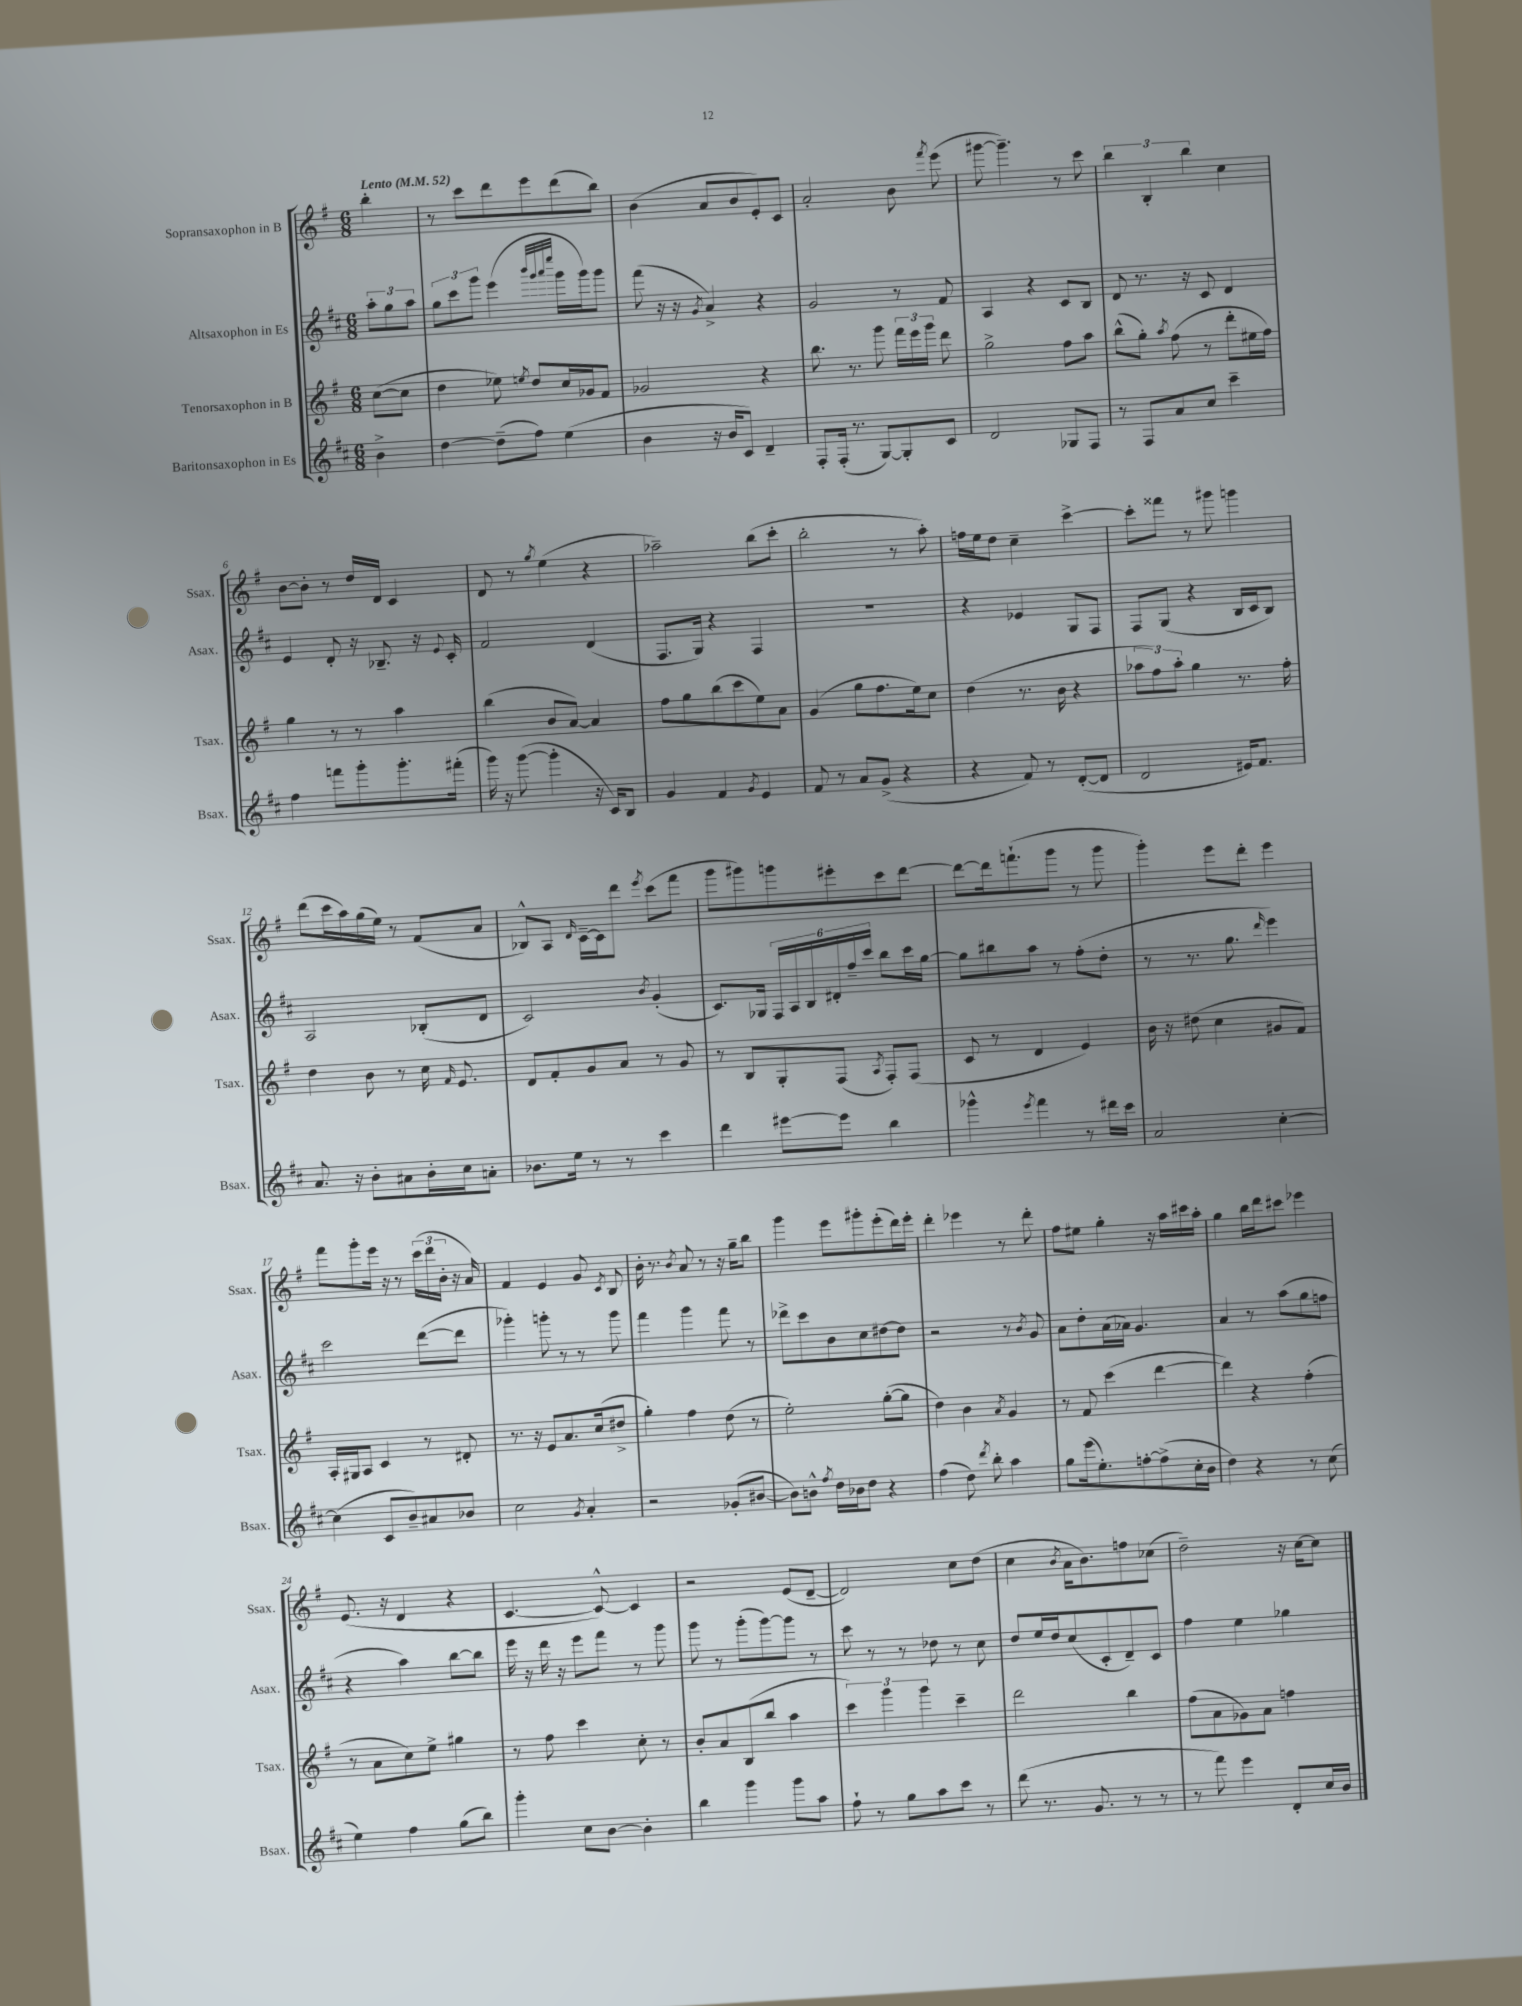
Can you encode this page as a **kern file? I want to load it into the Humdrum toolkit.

**kern	**kern	**kern	**kern
*staff4	*staff3	*staff2	*staff1
*clefG2	*clefG2	*clefG2	*clefG2
*k[f#c#]	*k[f#]	*k[f#c#]	*k[f#]
*M6/8	*M6/8	*M6/8	*M6/8
*MM52	*MM52	*MM52	*MM52
4b^	([8cc	12aa'	4bb'
.	.	12gg	.
.	8cc]	.	.
.	.	12aa	.
=	=	=	=
[4dd	4dd	12gg	8r
.	.	12ccc#	.
.	.	.	8ccc
.	.	12ggg	.
(8dd~]	8ee-)	(4eee	8ddd
.	8qee	.	.
8ff#)	8dd	.	8eee
.	.	32qqbbb	.
.	.	32qqggg	.
.	.	32qqaaa	.
.	.	32qqeeee	.
(4ee	16cc	16ggg	(8ddd
.	16g-	16ggg)	.
.	8f#	8ggg	8bb)
=	=	=	=
4b	2g-	(8fff#	(4b
.	.	16r	.
.	.	16r	.
.	.	8qg	.
16r	.	4a^)	8a
16b	.	.	.
8c#)	.	.	8b
4d~	4r	4r	8e')
.	.	.	8c
=	=	=	=
8F#'	8.bb	2g	2a'
(16F#'	.	.	.
8.r	8.r	.	.
[8G)	8ggg	.	.
8G']	24fff#	8r	8b
.	24eee	.	.
.	24ggg	.	.
.	.	.	8qfff#
8c#	8ddd	8f#	(8eee
=	=	=	=
2d	2gg^	4A	[8ggg#
.	.	.	4.ggg#~])
.	.	4r	.
8G-	8ff#	8c#	8r
8F#	8aa	8B	8ccc
=	=	=	=
8r	(8bb^^	8d	6bb
8F#	8gg')	8.r	.
.	.	.	6B'
.	8qaa	.	.
8a	(8ff#	.	.
.	.	16r	.
.	.	.	6bb
8cc#	8r	8c#	.
4ccc#~	8ddd'	4d	4cc
.	16ee#	.	.
.	16ff#)	.	.
=	=	=	=
4ff#	4gg	4e	[8b
.	.	.	8b']
8fff	8r	8d'	8r
8ggg'	8r	16r	16dd
.	.	8.B-~	16d
8.ggg'	4aa	.	4c
.	.	16r	.
.	.	8qqe	.
(16fff#'	.	16c#'	.
=	=	=	=
16ggg)	(4bb	2f#	8d
16r	.	.	.
([8ggg	.	.	8r
.	.	.	8qgg
4ggg']	8b	.	(4ee
.	[8a)	.	.
16r	4a]	(4d	4r
16c#)	.	.	.
8B	.	.	.
=	=	=	=
4g	8ff#	8.F#	2aa-~)
.	8gg	.	.
.	.	16G)	.
4f#	(8bb	4r	.
.	8ccc	.	.
8qg	.	.	.
4e	8ee)	4F#	(8bb
.	8a	.	8ccc'
=	=	=	=
8f#	(4g	2.r	2bb'
8r	.	.	.
8a	8gg	.	.
(8g^	8.ff#	.	.
4r	.	.	8r
.	16ee)	.	.
.	8cc	.	8aa')
=	=	=	=
4r	(4dd	4r	16ff
.	.	.	16ee
.	.	.	8dd
8f#)	8.r	4e-	4cc~
8r	.	.	.
.	16b	.	.
([8d'	4r	8G	[4ccc^
8d]	.	8F#	.
=	=	=	=
2d	12aa-	8F#	8ccc']
.	12ff#)	.	.
.	.	(8G	8fff##
.	12aa-'	.	.
.	4gg	4r	8r
.	.	.	8ggg#
16e#)	8.r	16B	4ggg
8.f#	.	16c#	.
.	.	8B)	.
.	16ff#'	.	.
=	=	=	=
8.a	4dd	2A	(8ddd
.	.	.	16ccc
16r	.	.	16aa)
8b'	8b	.	(16gg
.	.	.	16ee)
8a#	8r	.	8r
16b'	16cc	(8B-'	(8f#
.	16qqf#	.	.
16cc#	8.e	.	.
8a'	.	8d	8a
=	=	=	=
8.b-	8d	2c#)	8B-^^)
.	8f#'	.	8A
16ee	.	.	.
.	.	.	16qqd
8r	8g	.	[16c~
.	.	.	16c]
8r	8a	.	8ddd
.	.	8qb	8qeee
4ccc#	8r	(4g'	(8ccc
.	8g	.	8fff#
=	=	=	=
4ddd	8r	8.c#)	8ggg
.	8B	.	8ggg#)
.	.	16G-	.
[8eee#	8G'	24F#	8ggg
.	.	24A	.
.	.	24B	.
8eee#]	(8F#	24d#'	8eee#'
.	.	24ff#~	.
.	.	24ccc#	.
.	8qA	.	.
4bb	8F#')	8bb	8ccc
.	(8F#	16ccc#	[8ddd
.	.	[16gg	.
=	=	=	=
4ggg-^^	8c	8gg]	8ddd_
.	8r	8bb#	16ddd]
.	.	.	(8.fff`
8qeee	.	.	.
4fff#	4d	8aa	.
.	.	8r	8ggg
8r	4e)	(8ff#'	8r
16ddd#	.	8dd'	8ggg
16ccc#	.	.	.
=	=	=	=
2a	16b	8r	4ggg')
.	16r	.	.
.	(8dd#	8.r	.
.	4cc	.	8eee
.	.	8.gg	.
.	.	.	8ddd'
.	.	16qqddd	.
[4cc#'	8g#	4eee)	4eee
.	8f#)	.	.
=	=	=	=
(4cc#]	16A'	2ccc#	8fff#
.	16G#	.	.
.	8A	.	8ggg'
8c#	4c	.	16eee
.	.	.	16r
8b~)	.	.	8r
8a#	8r	([8ddd	(24ccc
.	.	.	24ddd
.	.	.	24b'
8b-	8d#'	8ddd]	16r
.	.	.	16a)
=	=	=	=
2cc#	8.r	4ggg-')	4f#
.	16r	.	.
.	8e	8ggg'	4e
.	8.a	8r	.
8qg	.	.	.
4a'	.	8r	8g
.	(16cc	.	.
.	.	.	8qc
.	8dd#^	8ggg	8B
=	=	=	=
2r	4gg')	4fff#	16b'
.	.	.	8.r
.	.	.	8qb
.	4ff#	4ggg	8a
.	.	.	8r
(8g-'	(8dd	8fff#	16r
.	.	.	16gg~
[8b#	8r	8r	8bb
=	=	=	=
8b#])	2ee')	8ddd-^	4ggg
8b^^	.	8ccc#	.
8qff#	.	.	.
16dd	.	8b	8eee
16b-	.	.	.
8dd	.	8cc#	8ggg#'
4r	([8gg'	[8dd#	(8eee'
.	8gg]	8dd#]	16ddd)
.	.	.	16eee'
=	=	=	=
(4ff#	4dd)	2r	4ddd'
8dd)	4b	.	4eee-
8qddd	.	.	.
8bb'	.	.	.
.	8qa	.	.
4aa	4g	8r	8r
.	.	8qb	.
.	.	8g	8ddd'
=	=	=	=
8gg	8r	8a	8ff#
(16eee	8f#	8dd'	8ee#
8.ee')	.	.	.
.	(4ccc	(16a	4gg'
.	.	16a-)	.
[8ff'	.	4.g	.
(8ff^]	[4ddd	.	16r
.	.	.	16aa
16cc#'	.	.	16ccc#
16b	.	.	16aa'
=	=	=	=
4dd)	4ddd])	4a	4gg
4r	4r	8r	16bb
.	.	.	16ddd
.	.	(8aa	8ccc#
8r	(4ff#'	8gg	4eee-
(8cc#	.	8ff	.
=	=	=	=
4ee)	8r	4r	(8.e
.	8a	.	.
.	.	.	16r
4ff#	8cc)	4aa)	4d
.	8ee^	.	.
(8gg	4gg#	[8bb	4r
8bb)	.	8bb]	.
=	=	=	=
4ggg'	8r	16eee	[4.c
.	.	16r	.
.	8ff#	16ddd	.
.	.	16r	.
8cc#	4ccc	8eee	.
[8b	.	8fff#	8c^^_)
4b']	8cc'	8r	4c]
.	8r	8ggg	.
=	=	=	=
4bb	8b'	8ggg	2r
.	8a	8r	.
4ggg	(8B	(8ggg'	.
.	8bb	[8ggg)	.
8ggg	4aa	8ggg]	(8e
8aa	.	8r	[8d~
=	=	=	=
8ff#`	6ccc)	8ccc#	2d])
8r	.	8r	.
.	6ggg	.	.
8gg	.	8r	.
.	6ggg	.	.
8aa	.	8dd-	.
8ccc#	4ccc~	8r	8cc
8r	.	8cc#	(8dd
=	=	=	=
(8ddd	2ddd	8dd	4cc
8.r	.	16ee	.
.	.	16dd	.
.	.	.	8qb
.	.	(8cc#	16a
8.g	.	.	8.b)
.	.	8c#'	.
8r	4bb	8d~)	8ff
8r	.	8c#	(8cc-
=	=	=	=
8r	(8ff#	4ff#	2dd~)
8fff#)	8a	.	.
4eee	8g-)	4ee	.
.	8a	.	.
8d'	4ff	4gg-	16r
.	.	.	[16cc
16cc#	.	.	8cc]
16b	.	.	.
==	==	==	==
*-	*-	*-	*-
